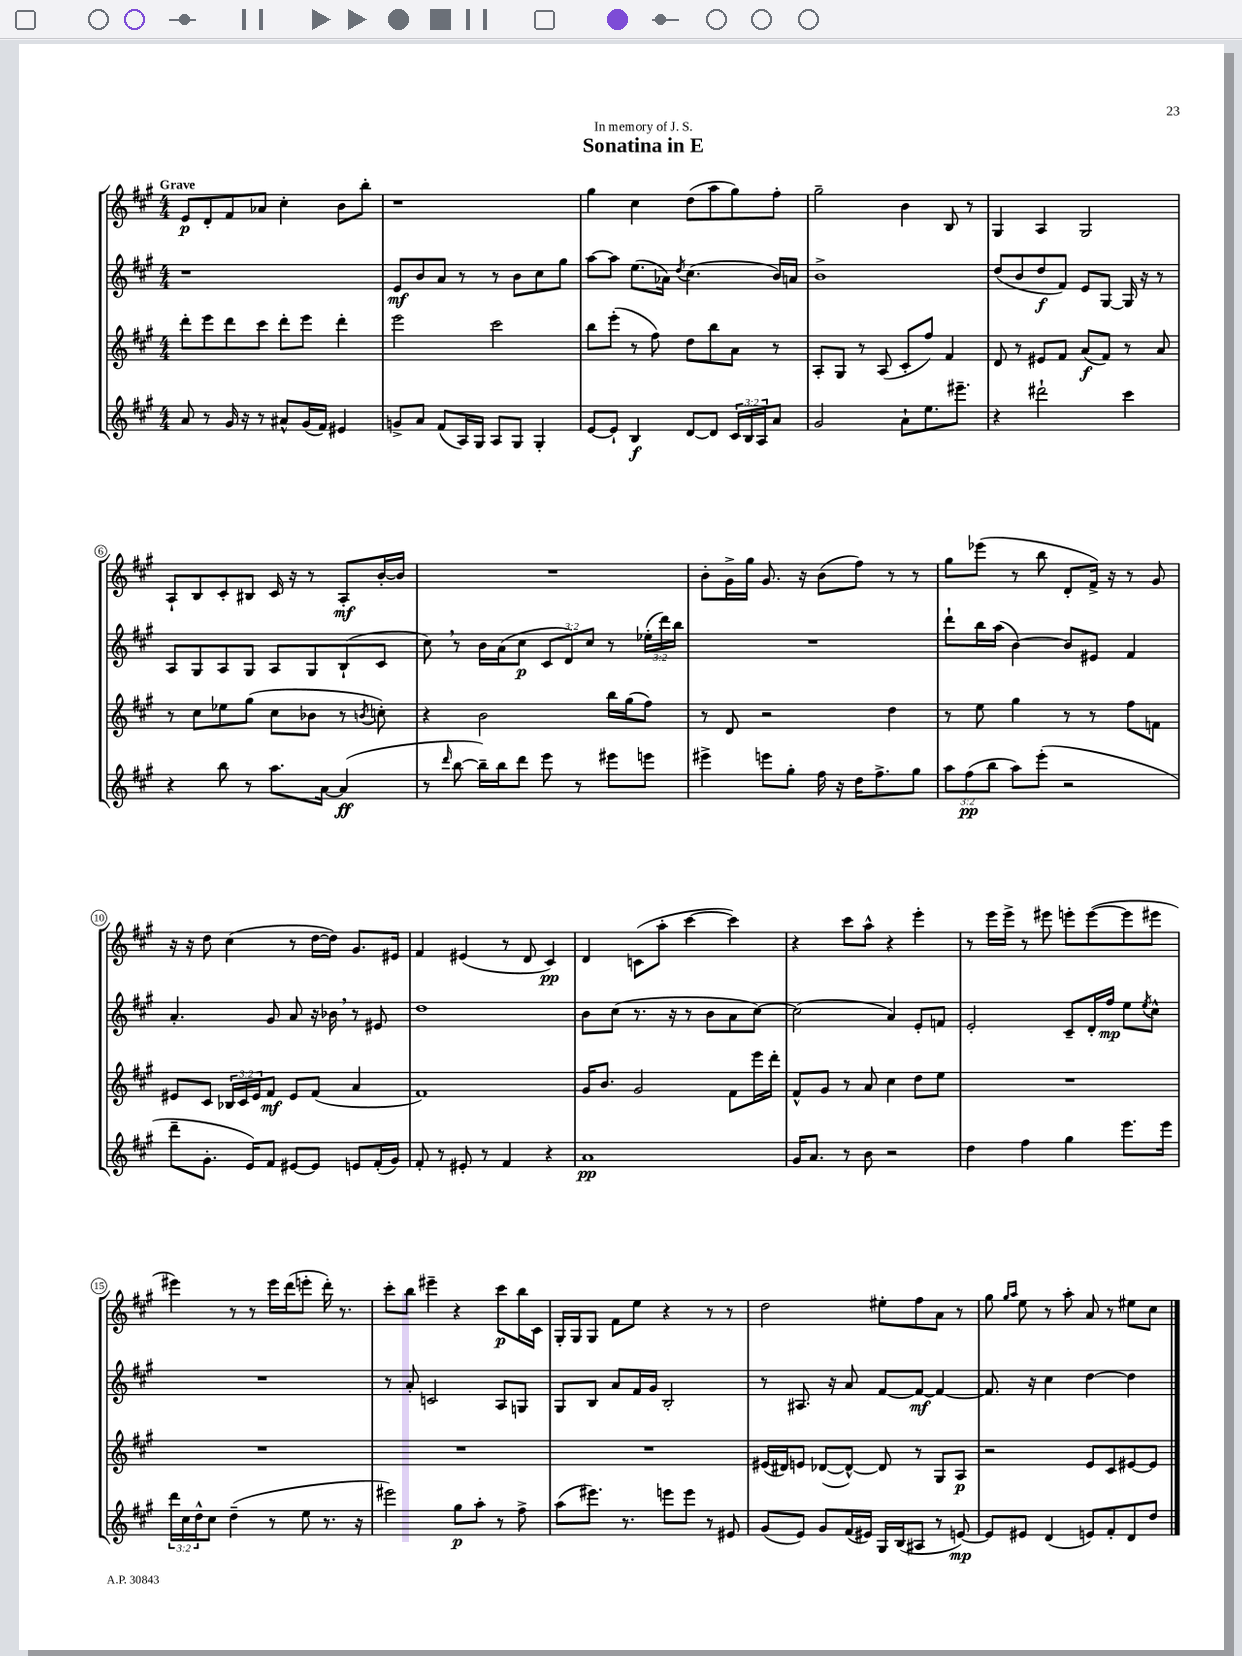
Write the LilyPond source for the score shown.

\header { title = "Sonatina in E" dedication = "In memory of J. S." }
<<
\new StaffGroup <<
\new Staff = "s0" {
    \clef treble \key a \major \numericTimeSignature \time 4/4 \tempo "Grave"
    e'8\p d'8-. fis'8 aes'8 cis''4-. b'8 b''8-. |
    r1 |
    gis''4 cis''4 d''8( a''8 gis''8) fis''8-. |
    gis''2-- b'4 b8 r8 |
    gis4 a4 gis2 |
    a8-! b8 cis'8-. bis8 cis'16 r16 r8 a8-.\mf b'16~-. b'16 |
    R1 |
    b'8-. gis'16-> gis''16 gis'8. r16 b'8( fis''8) r8 r8 |
    gis''8 ees'''8( r8 b''8 d'8-. fis'16->) r16 r8 gis'8 |
    r16 r16 d''8 cis''4( r8 d''16~ d''16) gis'8. eis'16 |
    fis'4 eis'4( r8 d'8 cis'4\pp) |
    d'4 c'8( a''8-. cis'''4~ cis'''4) |
    r4 cis'''8 a''8-^ r4 e'''4-. |
    r8 e'''16 e'''16-> r8 eis'''8 e'''8-. e'''8~( e'''8 eis'''8 |
    eis'''4) r8 r8 eis'''16 d'''16( e'''8-. d'''16-.) r8. |
    cis'''8-. b''8 eis'''4-- r4 cis'''8\p b''16 cis'16 |
    gis16-. gis16 gis8 fis'8 e''8 r4 r8 r8 |
    d''2 eis''8-. fis''8 a'8 r8 |
    gis''8 \grace { gis''16 a''16 } e''8 r8 a''8-. a'8 r8 eis''8 cis''8 \bar "|." |
}
\new Staff = "s1" {
    \clef treble \key a \major \numericTimeSignature \time 4/4 \override Staff.TupletNumber.text = #tuplet-number::calc-fraction-text
    r1 |
    e'8\mf b'8 a'8 r8 r8 b'8 cis''8 gis''8 |
    a''8~ a''8 e''8.( aes'16) \acciaccatura { d''8 } cis''4.( b'16) a'16 |
    b'1-> |
    d''8( b'8 d''8\f fis'8) e'8 gis8~ gis16 r16 r8 |
    a8 gis8 a8 gis8 a8 gis8 b8-!( cis'8 |
    cis''8) \breathe r8 b'16 a'16( cis''8\p \tuplet 3/2 { cis'8 d'8) cis''8 } r8 \tuplet 3/2 { ees''16-.( d'''16) b''16 } |
    R1 |
    d'''8-! b''16 a''16( b'4~) b'8 eis'8 fis'4 |
    a'4.-. gis'8 a'8 r16 bes'16 \breathe r8 eis'8 |
    d''1 |
    b'8 cis''8( r8. r16 r8 b'8 a'8 cis''8~) |
    cis''2( a'4) e'8-. f'8 |
    e'2-. cis'8-- d'16-. fis''16\mp e''8 \acciaccatura { e''8 } cis''8-^ |
    R1 |
    r8 a'8-. c'2 a8 g8 |
    gis8 b8 a'8 fis'16 gis'16 b2-. |
    r8 ais8. r16 a'8 fis'8~ fis'8~\mf fis'4~ |
    fis'8. r16 cis''4 d''4~ d''4 \bar "|." |
}
\new Staff = "s2" {
    \clef treble \key a \major \numericTimeSignature \time 4/4 \override Staff.TupletNumber.text = #tuplet-number::calc-fraction-text
    d'''8-. e'''8 d'''8 cis'''8 d'''8-. e'''8 d'''4-. |
    e'''2 cis'''2 |
    b''8 e'''8-.( r8 fis''8) d''8 b''8 a'8 r8 |
    a8-. gis8 r8 a8( cis'8-. fis''8) fis'4 |
    d'8 r8 eis'8 fis'8 a'8\f( fis'8) r8 a'8 |
    r8 cis''8 ees''8 gis''8( cis''8 bes'8 r8 \acciaccatura { b'8 } c''8-.) |
    r4 b'2 b''16 gis''16( fis''8) |
    r8 d'8 r2 d''4 |
    r8 e''8 gis''4 r8 r8 fis''8 f'8 |
    eis'8 cis'8 \tuplet 3/2 { bes16 cis'16 eis'16 } fis'8\mf eis'8 fis'8( a'4 |
    fis'1) |
    gis'16 b'8. gis'2 fis'8 e'''16 d'''16-. |
    fis'8-^ gis'8 r8 a'8 cis''4 d''8 e''8 |
    R1 |
    R1 |
    R1 |
    R1 |
    eis'16( dis'16) e'8 des'8~( des'8~-^) des'8 r8 gis8 a8\p |
    r2 e'8 cis'8 eis'8~ eis'8 \bar "|." |
}
\new Staff = "s3" {
    \clef treble \key a \major \numericTimeSignature \time 4/4 \override Staff.TupletNumber.text = #tuplet-number::calc-fraction-text
    a'8 r8 gis'16 r16 r8 ais'8-^ gis'16( fis'16) eis'4 |
    g'8-> a'8 fis'8( a16) gis16 a8 gis8 gis4-. |
    e'8~ e'8-! b4\f d'8~ d'8 \tuplet 3/2 { cis'16 b16 a16 } a'8 |
    gis'2 a'8-! e''8. eis'''8.-- |
    r4 dis'''2-! cis'''4 |
    r4 b''8 r8 a''8. a'16~ a'4\ff( |
    r8 \grace { d'''16 } b''8~ b''16--) b''16 d'''8 e'''8 r8 eis'''8 e'''8 |
    eis'''4-> e'''8 gis''8-. fis''16 r16 d''16 fis''8.-> gis''8 |
    \tuplet 3/2 { a''8 fis''8\pp( b''8 } a''8) e'''8-.( r2 |
    d'''8-- gis'8.-. e'16) fis'8 eis'8~ eis'8 e'8 fis'16-.( gis'16) |
    fis'8-. r8 eis'8-. r8 fis'4 r4 |
    a'1\pp |
    gis'16 a'8. r8 b'8 r2 |
    d''4 fis''4 gis''4 e'''8. e'''16 |
    \tuplet 3/2 { d'''16 cis''16 d''16-^ } cis''8 d''4--( r8 e''8 r8. r16 |
    eis'''2) gis''8\p a''8-. r8 fis''8-> |
    a''8( eis'''8.) r8. e'''8 e'''8 r8 eis'8 |
    gis'8( e'8) gis'8 fis'16( eis'16) gis16 b16( ais8 r8 e'8~\mp) |
    e'8 eis'8 d'4( e'8) fis'8-. d'8 d''8 \bar "|." |
}
>>
>>
\layout { \context { \Score \override BarNumber.stencil = #(make-stencil-circler 0.1 0.3 ly:text-interface::print) } }
